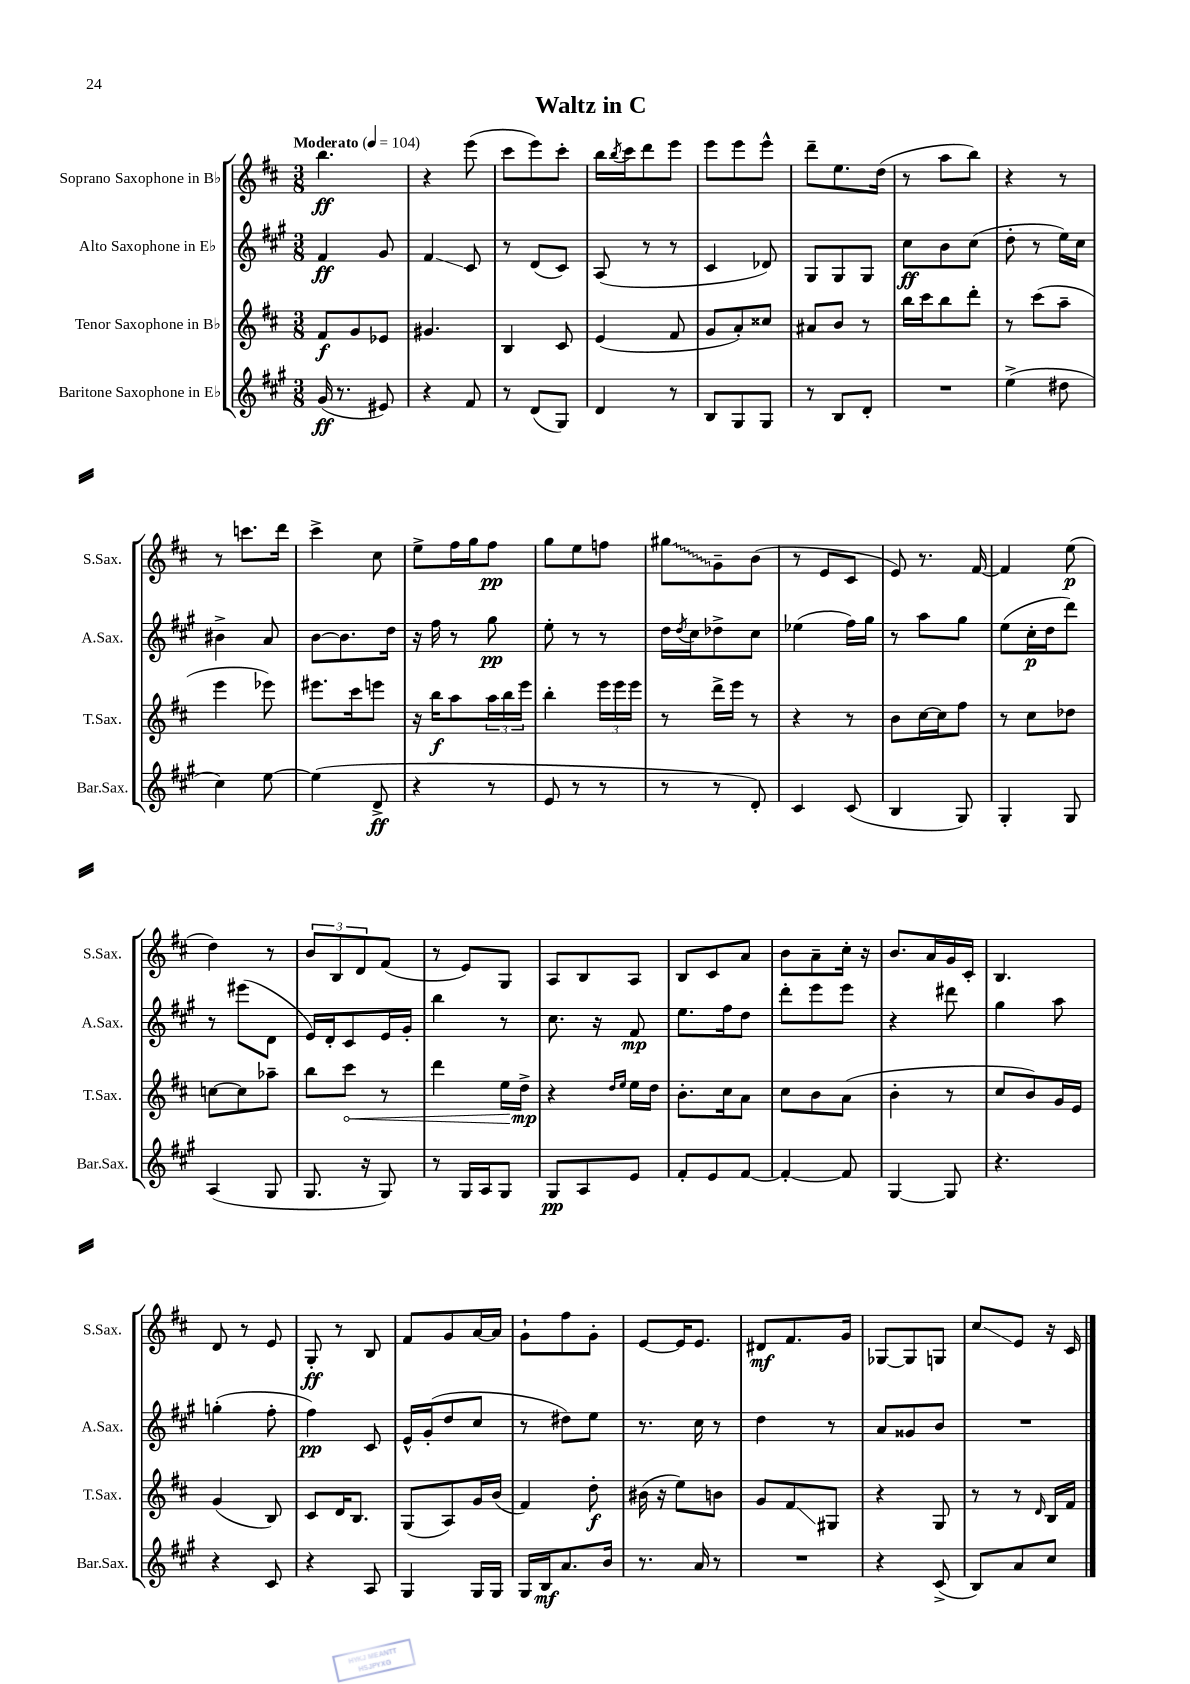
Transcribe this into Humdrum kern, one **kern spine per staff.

**kern	**kern	**kern	**kern
*staff4	*staff3	*staff2	*staff1
*clefG2	*clefG2	*clefG2	*clefG2
*k[f#c#g#]	*k[f#c#]	*k[f#c#g#]	*k[f#c#]
*M3/8	*M3/8	*M3/8	*M3/8
*MM104	*MM104	*MM104	*MM104
(16g#/	8f#/L	4f#/	4.bb\
8.r	.	.	.
.	8g/	.	.
8e#/)	8e-/J	8g#/	.
=	=	=	=
4r	4.g#/	4f#/	4r
8f#/	.	8c#/	(8eee\
=	=	=	=
8r	4B/	8r	8ccc#\L
(8d/L	.	(8d/L	8eee\)
8G#/J)	8c#/	8c#/J)	8ccc#'\J
=	=	=	=
4d/	(4e/	(8A/	16bb\LL
.	.	.	8qbb/
.	.	.	16ccc#\J
.	.	8r	8ddd\
8r	8f#/	8r	8eee\J
=	=	=	=
8B/L	8g/L	4c#/	8eee\L
8G#/	8a'/)	.	8eee\
8G#/J	8cc##/J	8d-/)	8eee^^\J
=	=	=	=
8r	8a#/L	8G#/L	8ddd~\L
8B/L	8b/J	8G#/	8.ee\
8d'/J	8r	8G#/J	.
.	.	.	(16dd\Jk
=	=	=	=
4.r	16bb\LL	8cc#\L	8r
.	16ccc#\J	.	.
.	8bb\	8b\	8aa\L
.	8ddd'\J	(8cc#\J	8bb\J)
=	=	=	=
(4ee^\	8r	8dd'\	4r
.	(8ccc#\L	8r	.
8dd#\	8aa~\J	16ee\LL)	8r
.	.	16cc#\JJ	.
=	=	=	=
4cc#\)	4eee\	4b#^\	8r
.	.	.	8.ccc\L
[8ee\	8eee-\)	8a/	.
.	.	.	16ddd\Jk
=	=	=	=
(4ee\]	8.eee#\L	[8b\L	4ccc#^\
.	.	8.b\]	.
.	16ccc#\k	.	.
8d^/	8eee\J	.	8cc#\
.	.	16dd\Jk	.
=	=	=	=
4r	16r	16r	8ee^\L
.	16bb\LK	16ff#\	.
.	8aa\	8r	16ff#\L
.	.	.	16gg\J
8r	24aa\L	8gg#\	8ff#\J
.	24bb\	.	.
.	24eee\JJ	.	.
=	=	=	=
8e/	4bb'\	8ee'\	8gg\L
8r	.	8r	8ee\
8r	24eee\LL	8r	8ff\J
.	24eee\	.	.
.	24eee\JJ	.	.
=	=	=	=
8r	8r	16dd\LL	8gg#\L
.	.	8qdd/	.
.	.	16cc#\J	.
8r	16ddd^\LL	8dd-^\	8g~\
.	16eee\JJ	.	.
8d'/)	8r	8cc#\J	(8b\J
=	=	=	=
4c#/	4r	(4ee-\	8r
.	.	.	8e/L
(8c#/	8r	16ff#\LL)	8c#/J
.	.	16gg#\JJ	.
=	=	=	=
4B/	8b\L	8r	8e/)
.	[16cc#\L	8aa\L	8.r
.	16cc#\]J	.	.
8G#/)	8ff#\J	8gg#\J	.
.	.	.	[16f#/
=	=	=	=
4G#'/	8r	(8ee\L	4f#/]
.	8cc#\L	16cc#'\L	.
.	.	16dd\J	.
8G#/	8dd-\J	8ddd\J)	(8ee\
=	=	=	=
(4A/	[8cc\L	8r	4dd\)
.	8cc\]	(8eee#\L	.
8G#/	8aa-~\J	8d\J	8r
=	=	=	=
8.G#/	8bb\L	16e/LL)	12b/L
.	.	16d'/J	.
.	.	.	12B/
.	8ccc#\J	8c#/	.
.	.	.	12d/
16r	.	.	.
8G#/)	8r	16e/L	(8f#/J
.	.	16g#'/JJ	.
=	=	=	=
8r	4ddd\	4bb\	8r
16G#/LL	.	.	8e/L)
16A/J	.	.	.
8G#/J	16ee\LL	8r	8G/J
.	16dd^\JJ	.	.
=	=	=	=
8G#/L	4r	8.cc#\	8A/L
8A/	.	.	8B/
.	.	16r	.
.	16qqdd/LL	.	.
.	16qqee/JJ	.	.
8e/J	16ee\LL	8f#/	8A/J
.	16dd\JJ	.	.
=	=	=	=
8f#'/L	8.b'\L	8.ee\L	8B/L
8e/	.	.	8c#/
.	16cc#\k	16ff#\k	.
[8f#/J	8a\J	8dd\J	8a/J
=	=	=	=
4f#'/_	8cc#\L	8ddd'\L	8b\L
.	8b\	8eee\	8a~\
8f#/]	(8a\J	8eee\J	16cc#'\Jk
.	.	.	16r
=	=	=	=
[4G#/	4b'\	4r	8.b/L
.	.	.	16a/L
8G#/]	8r	8ddd#\	16g/
.	.	.	16c#'/JJ
=	=	=	=
4.r	8cc#/L	4gg#\	4.B/
.	8b/)	.	.
.	16g/L	8aa\	.
.	16e/JJ	.	.
=	=	=	=
4r	(4g/	(4gg'\	8d/
.	.	.	8r
8c#/	8B/)	8ff#'\	8e/
=	=	=	=
4r	8c#/L	4ff#\)	8G'/
.	16d/K	.	8r
.	8.B/J	.	.
8A/	.	8c#/	8B/
=	=	=	=
4G#/	(8G/L	16e^^/LL	8f#/L
.	.	(16g#'/J	.
.	8A/)	8dd/	8g/
16G#/LL	16g/L	8cc#/J	[16a/L
16G#/JJ	(16b/JJ	.	16a/]JJ
=	=	=	=
16G#/LL	4f#/)	8r	8g`\L
16B/J	.	.	.
8.a/	.	8dd#\L)	8ff#\
.	8dd'\	8ee\J	8g'\J
16b/Jk	.	.	.
=	=	=	=
8.r	(16b#\	8.r	[8e/L
.	16r	.	.
.	8ee\L)	.	16e/]K
16a/	.	16cc#\	8.e/J
8r	8b\J	8r	.
=	=	=	=
4.r	8g/L	4dd\	8d#/L
.	8f#/	.	8.f#/
.	8G#/J	8r	.
.	.	.	16g/Jk
=	=	=	=
4r	4r	8a/L	[8G-/L
.	.	8g##/	8G-/]
(8c#^/	8G/	8b/J	8G/J
=	=	=	=
8B/L)	8r	4.r	8cc#/L
8a/	8r	.	8e/J
.	16qqd/	.	.
8cc#/J	16B/LL	.	16r
.	16f#/JJ	.	16c#/
==	==	==	==
*-	*-	*-	*-
